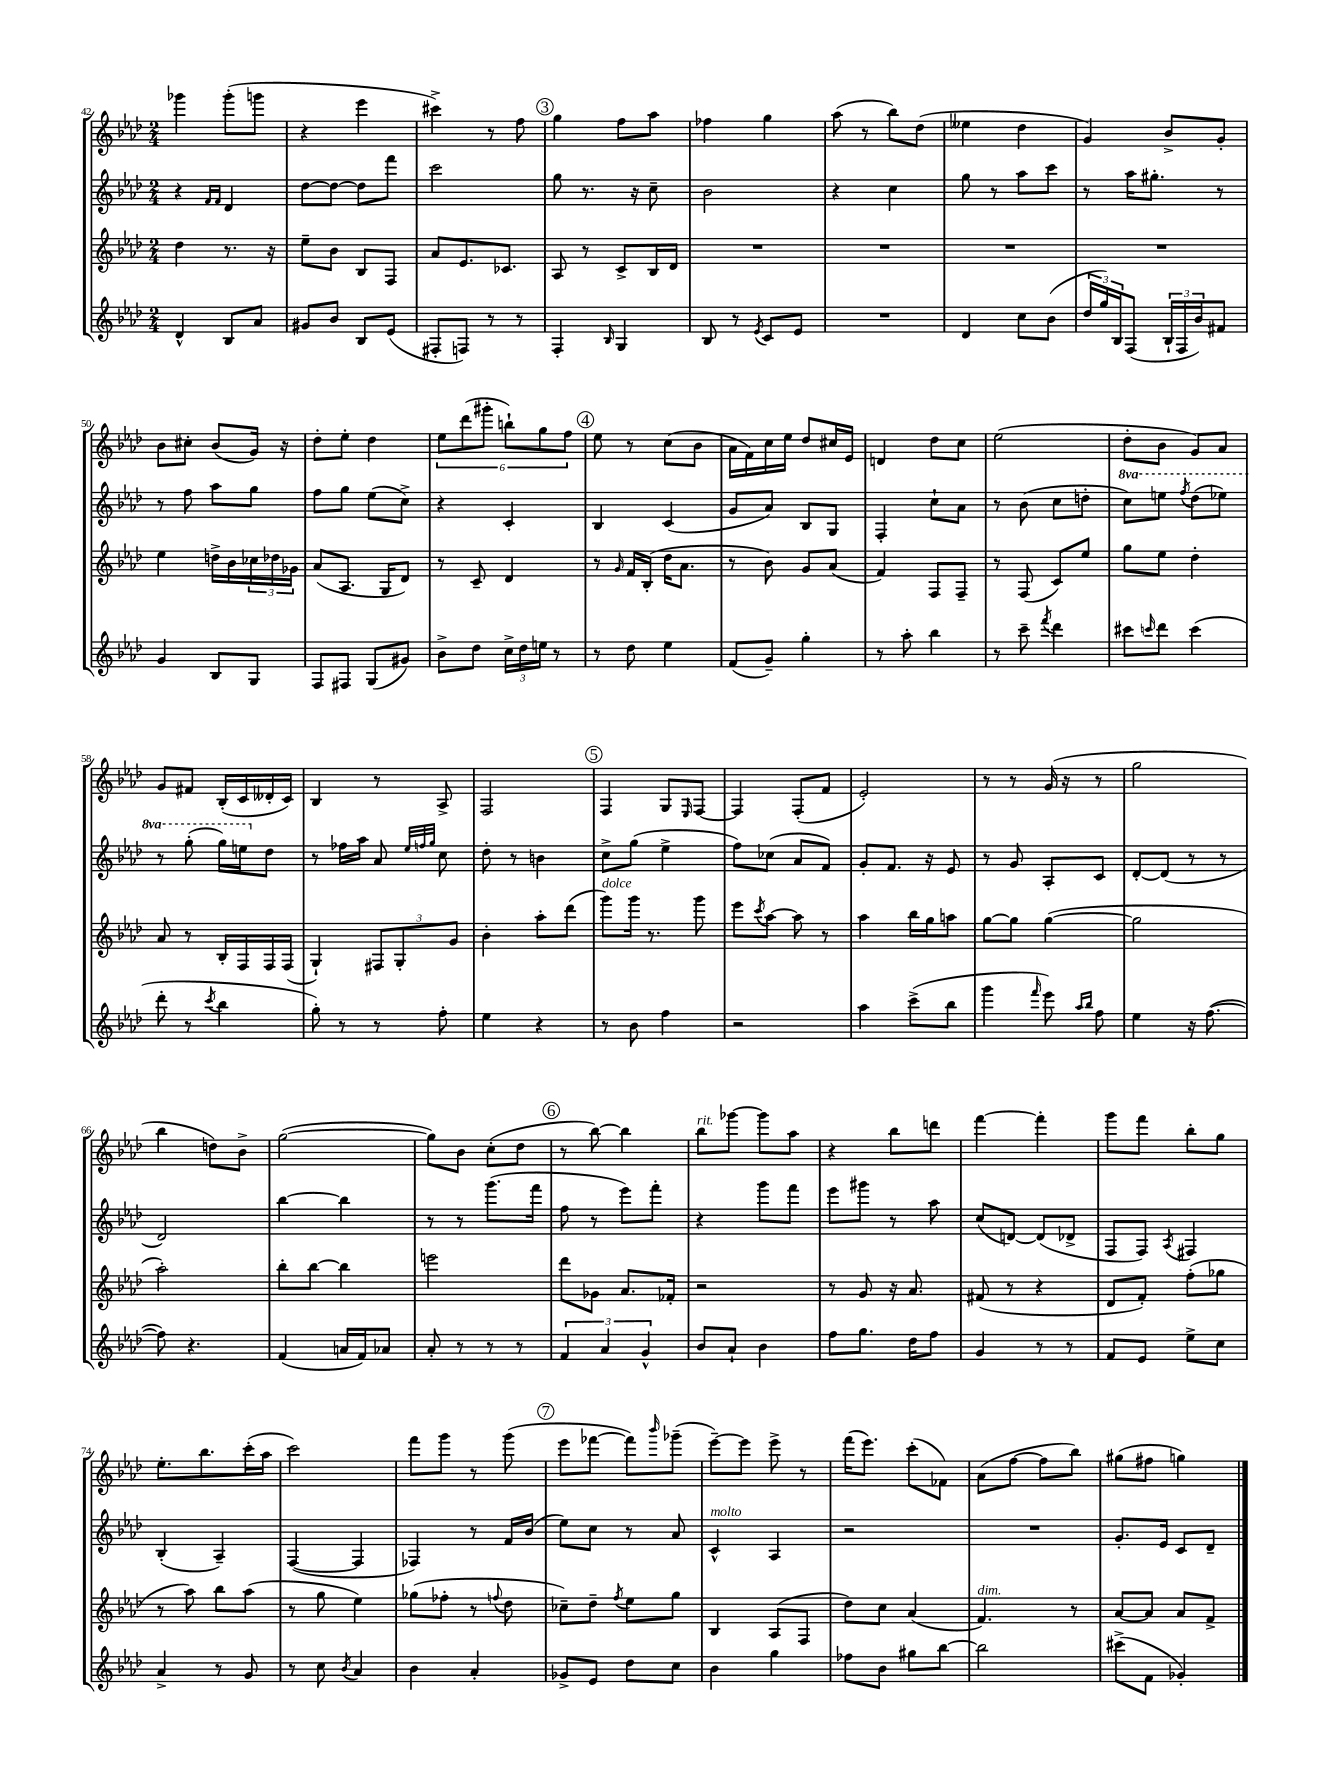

**kern	**kern	**kern	**kern
*part4	*part3	*part2	*part1
*staff4	*staff3	*staff2	*staff1
*clefG2	*clefG2	*clefG2	*clefG2
*k[b-e-a-d-]	*k[b-e-a-d-]	*k[b-e-a-d-]	*k[b-e-a-d-]
*M2/4	*M2/4	*M2/4	*M2/4
=42	=42	=42	=42
4d-^^/	4dd-\	4r	4ggg-X\
.	.	16qqf/LL	.
.	.	16qqf/JJ	.
8B-/L	8.r	4d-/	(8ggg-'\L
8a-/J	.	.	8gggn\J
.	16r	.	.
=43	=43	=43	=43
8g#X/L	8ee-~\L	[8dd-\L	4r
8b-/J	8b-\J	8dd-\J_	.
8B-/L	8B-/L	8dd-\L]	4eee-\
(8e-/J	8F/J	8fff\J	.
=44	=44	=44	=44
8F#X'/L	8a-/L	2ccc\	4ccc#X^\)
8Fn/J)	8.e-/	.	.
8r	.	.	8r
.	8.c-X/J	.	.
8r	.	.	8ff\
!!LO:REH:place=s1:t=3
=45	=45	=45	=45
4F'/	8A-/	8gg\	4gg\
.	8r	8.r	.
16qqB-/	.	.	.
4G/	8c^/L	.	8ff\L
.	.	16r	.
.	16B-/L	8cc~\	8aa-\J
.	16d-/JJ	.	.
=46	=46	=46	=46
8B-/	2r	2b-\	4ff-X\
8r	.	.	.
8qe-/	.	.	.
8c/L	.	.	4gg\
8e-/J	.	.	.
=47	=47	=47	=47
2r	2r	4r	(8aa-\
.	.	.	8r
.	.	4cc\	8bb-\L)
.	.	.	(8dd-\J
=48	=48	=48	=48
4d-/	2r	8gg\	4ee--X\
.	.	8r	.
8cc\L	.	8aa-\L	4dd-\
(8b-\J	.	8ccc\J	.
=49	=49	=49	=49
24dd-/LL	2r	8r	4g/)
24gg/)	.	.	.
24B-/J	.	.	.
(8F/J	.	16aa-\KL	.
.	.	8.gg#X'\J	.
24B-`/LL	.	.	8b-^/L
24F/	.	.	.
24b-/J)	.	.	.
8f#X/J	.	8r	8g'/J
!!LO:LB:g=z
=50	=50	=50	=50
4g/	4ee-\	8r	8b-\L
.	.	8ff\	8cc#X'\J
8B-/L	16ddn^\LL	8aa-\L	(8b-/L
.	16b-\	.	.
8G/J	24cc-X\	8gg\J	16g/Jk)
.	24dd-X\	.	.
.	.	.	16r
.	24g-X\JJ	.	.
=51	=51	=51	=51
8F/L	(8a-/L	8ff\L	8dd-'\L
8F#X/J	8.A-/J	8gg\J	8ee-'\J
(8G/L	.	(8ee-\L	4dd-\
.	16G/KL	.	.
8g#X/J)	8d-/J)	8cc^\J)	.
=52	=52	=52	=52
8b-^\L	8r	4r	12ee-\L
.	.	.	(12ddd-\
8dd-\J	8c~/	.	.
.	.	.	12ggg#X'\J
24cc^\LL	4d-/	4c'/	12bbn`\L)
24dd-\	.	.	.
24een\JJ	.	.	12gg\
8r	.	.	.
.	.	.	12ff\J
!!LO:REH:place=s1:t=4
=53	=53	=53	=53
8r	8r	4B-/	8ee-\
.	16qqg/	.	.
8dd-\	16f/LL	.	8r
.	(16B-'/JJ	.	.
4ee-\	16dd-\KL	(4c/	(8cc\L
.	8.a-\J	.	.
.	.	.	8b-\J
=54	=54	=54	=54
(8f/L	8r	8g/L	16a-\LL
.	.	.	16f\)
8g~/J)	8b-\)	8a-/J)	16cc\
.	.	.	16ee-\JJ
4gg'\	8g/L	8B-/L	8dd-/L
.	(8a-/J	8G/J	16cc#X/L
.	.	.	16e-/JJ
=55	=55	=55	=55
8r	4f/)	4F'/	4dn/
8aa-'\	.	.	.
4bb-\	8F/L	8cc`\L	8dd-\L
.	8F~/J	8a-\J	8cc\J
=56	=56	=56	=56
8r	8r	8r	(2ee-\
8ccc~\	(8F/	(8b-\	.
8qfff/	.	.	.
4ddd-\	8c/L)	8cc\L	.
.	8ee-/J	8ddn'\J	.
=57	=57	=57	=57
*	*	*8va	*
8ccc#X\L	8gg\L	8ccc\L)	8dd-'\L
16qqcccn/	.	.	.
8ddd-\J	8ee-\J	8eeen\J	8b-\J
.	.	8qfff/	.
(4ccc\	4dd-'\	(8ddd-\L	8g/L)
.	.	8eee-X\J)	8a-/J
!!LO:LB:g=z
=58	=58	=58	=58
8ddd-'\	8a-/	8r	8g/L
8r	8r	(8ggg'\	8f#X/J
8qccc/	.	.	.
4bb-\	16B-'/LL	16ggg\LL)	(16B-'/LL
.	16F/	16eeen\J	16c/
*	*	*X8va	*
.	16F/	8dd-\J	16d--X'/
.	(16F/JJ	.	16c/JJ)
=59	=59	=59	=59
8gg'\)	4G`/)	8r	4B-/
8r	.	16ff-X\LL	.
.	.	16aa-\JJ	.
8r	12F#X/L	8a-/	8r
.	12G'/	.	.
.	.	32qqee-/LLL	.
.	.	32qqffn/	.
.	.	32qqgg/JJJ	.
8ff'\	.	8cc\	8A-^/
.	12g/J	.	.
=60	=60	=60	=60
4ee-\	4b-'\	8dd-'\	2F/
.	.	8r	.
4r	8aa-'\L	4bn\	.
.	(8ddd-\J	.	.
!!LO:REH:place=s1:t=5
=61	=61	=61	=61
!	!LO:TX:a:i:t=dolce	!	!
8r	8ggg\L)	8cc^\L	4F/
8b-\	16ggg\Jk	(8gg\J	.
.	8.r	.	.
4ff\	.	4ee-^\	8G/L
.	.	.	16qqE-/
.	8ggg\	.	[8F/J
=62	=62	=62	=62
2r	8eee-\L	8ff\L)	4F/]
.	8qccc/	.	.
.	[8aa-\J	(8cc-X\J	.
.	8aa-\]	8a-/L	(8F'/L
.	8r	8f/J)	8f/J
=63	=63	=63	=63
4aa-\	4aa-\	8g'/L	2e-'/)
.	.	8.f/J	.
(8ccc^\L	16bb-\LL	.	.
.	16gg\J	16r	.
8bb-\J	8aan\J	8e-/	.
=64	=64	=64	=64
4ggg\	[8gg\L	8r	8r
.	8gg\J]	8g/	8r
16qqfff/	.	.	.
8eee-\)	([4gg\	8A-'/L	(16g/
.	.	.	16r
16qqaa-/LL	.	.	.
16qqbb-/JJ	.	.	.
8ff\	.	8c/J	8r
=65	=65	=65	=65
4ee-\	2gg\]	[8d-'/L	2gg\
.	.	(8d-/J]	.
16r	.	8r	.
([8.ff\	.	.	.
.	.	8r	.
!!LO:LB:g=z
=66	=66	=66	=66
8ff\])	2aa-'\)	2d-/)	4bb-\
4.r	.	.	.
.	.	.	8ddn\L)
.	.	.	8b-^\J
=67	=67	=67	=67
(4f/	8bb-'\L	[4bb-\	([2gg\
.	[8bb-\J	.	.
16an/LL	4bb-\]	4bb-\]	.
16f/J)	.	.	.
8a-X/J	.	.	.
=68	=68	=68	=68
8a-'/	2eeen\	8r	8gg\L])
8r	.	8r	8b-\J
8r	.	(8.ggg\L	(8cc'\L
8r	.	.	8dd-\J
.	.	16fff\Jk	.
!!LO:REH:place=s1:t=6
=69	=69	=69	=69
6f/	8ddd-\L	8ff\	8r
.	8g-X\J	8r	[8bb-\)
6a-/	.	.	.
.	8.a-/L	8eee-\L)	4bb-\]
6g^^/	.	.	.
.	.	8fff'\J	.
.	16f-X'/Jk	.	.
=70	=70	=70	=70
!	!	!	!LO:TX:a:i:t=rit.
8b-/L	2r	4r	8bb-\L
8a-`/J	.	.	[8ggg-X\J
4b-\	.	8ggg\L	8ggg-\L]
.	.	8fff\J	8aa-\J
=71	=71	=71	=71
8ff\L	8r	8eee-\L	4r
8.gg\J	8g/	8ggg#X\J	.
.	16r	8r	8bb-\L
16dd-\KL	8.a-/	.	.
8ff\J	.	8aa-\	8dddn\J
=72	=72	=72	=72
4g/	(8f#X/	(8cc/L	[4fff\
.	8r	[8dn/J)	.
8r	4r	(8d/L]	4fff'\]
8r	.	8d-X^/J	.
=73	=73	=73	=73
8f/L	8d-/L	8F/L	8ggg\L
8e-/J	8f'/J)	8F/J)	8fff\J
.	.	8qA-/	.
8ee-^\L	(8ff'\L	4F#X/	8bb-'\L
8cc\J	8gg-X\J	.	8gg\J
!!LO:LB:g=z
=74	=74	=74	=74
4a-^/	8r	(4B-'/	8.ee-'\L
.	8aa-\)	.	.
.	.	.	8.bb-\
8r	8bb-\L	4A-~/)	.
8g/	(8aa-\J	.	(16ccc'\L
.	.	.	16aa-\JJ
=75	=75	=75	=75
8r	8r	([4F/	2ccc\)
8cc\	8gg\	.	.
8qb-/	.	.	.
4a-/	4ee-\)	4F/]	.
=76	=76	=76	=76
4b-\	(8gg-X\L	4F-X/)	8fff\L
.	8ff-X'\J	.	8ggg\J
4a-'/	8r	8r	8r
.	8qqffn/	.	.
.	8dd-\	16f/LL	(8ggg\
.	.	(16b-/JJ	.
!!LO:REH:place=s1:t=7
=77	=77	=77	=77
8g-X^/L	8cc-X~\L)	8ee-\L)	8eee-\L
8e-/J	8dd-~\J	8cc\J	[8fff-X\J
.	8qff/	.	.
8dd-\L	8ee-\L	8r	8fff-\L])
.	.	.	16qqbbb-/
8cc\J	8gg\J	8a-/	(8ggg-X~\J
=78	=78	=78	=78
!	!	!LO:TX:a:i:t=molto	!
4b-\	4B-/	4c^^/	[8eee-~\L)
.	.	.	8eee-\J]
4gg\	(8A-/L	4A-/	8eee-^\
.	8F/J	.	8r
=79	=79	=79	=79
8ff-X\L	8dd-\L)	2r	(16fff\KL
.	.	.	8.eee-\J)
8b-\J	8cc\J	.	.
8gg#X\L	(4a-/	.	(8ccc'\L
[8bb-\J	.	.	8f-X\J)
=80	=80	=80	=80
!	!LO:TX:a:i:t=dim.	!	!
2bb-\]	4.f/)	2r	(8a-\L
.	.	.	[8ff\J
.	.	.	8ff\L]
.	8r	.	8bb-\J)
=81	=81	=81	=81
(8ccc#X^\L	[8a-/L	8.g'/L	(8gg#X\L
8f\J	8a-/J]	.	8ff#X\J
.	.	16e-/Jk	.
4g-X'/)	8a-/L	8c/L	4ggn\)
.	8f^/J	8d-~/J	.
==	==	==	==
*-	*-	*-	*-
